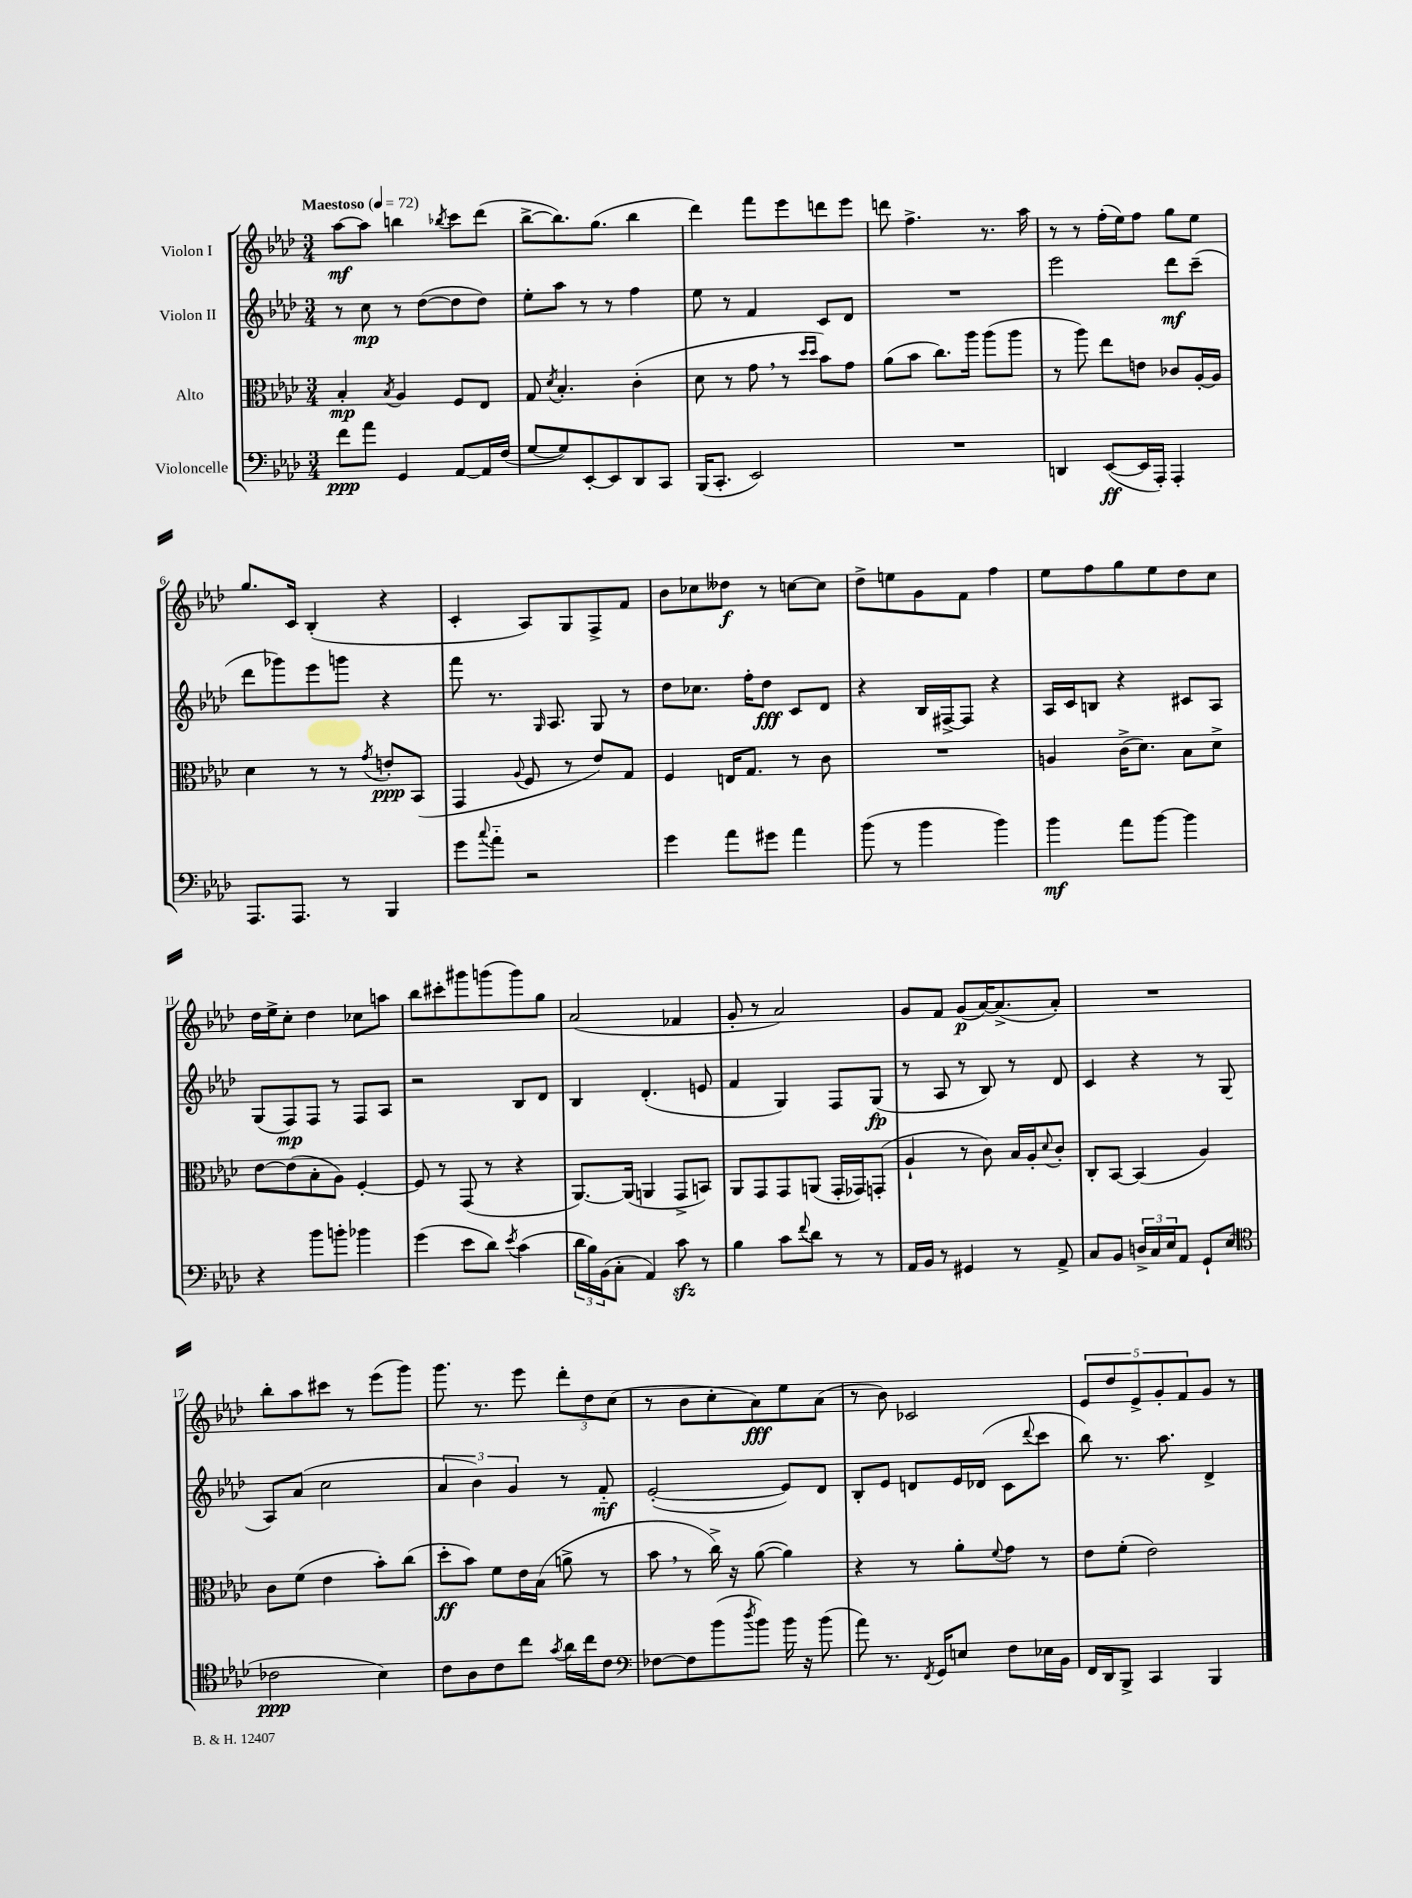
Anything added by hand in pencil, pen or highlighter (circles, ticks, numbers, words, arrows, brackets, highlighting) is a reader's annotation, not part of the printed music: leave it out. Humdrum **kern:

**kern	**kern	**kern	**kern
*staff4	*staff3	*staff2	*staff1
*clefF4	*clefC3	*clefG2	*clefG2
*k[b-e-a-d-]	*k[b-e-a-d-]	*k[b-e-a-d-]	*k[b-e-a-d-]
*M3/4	*M3/4	*M3/4	*M3/4
*MM72	*MM72	*MM72	*MM72
8f	4B-'	8r	[8aa-
8a-	.	8cc	8aa-]
.	8qB-	.	.
4GG	4A-	8r	4bb
.	.	([8dd-	.
.	.	.	8qbb-
[8AA-	8F	8dd-]	8ccc
16AA-]	8E-	8dd-)	(8ddd-
(16F	.	.	.
=	=	=	=
[8G	8G	8ee-'	[8bb-^
.	8qd-	.	.
8G])	4.B-'	8aa-	8.bb-])
[8EE-'	.	8r	.
.	.	.	(8.gg
8EE-]	.	8r	.
8DD-	(4c'	4ff	4bb-
8CC	.	.	.
=	=	=	=
(16BBB-	8d-	8ee-	4ddd-)
8.CC'	.	.	.
.	8r	8r	.
2EE-)	8g	4f	8fff
.	8r	.	8eee-
.	16qqdd-	.	.
.	16qqdd-	.	.
.	8b-)	8c	8ddd
.	8g	8d-	8eee-
=	=	=	=
2.r	(8a-	2.r	8ddd
.	8b-	.	4.ff^
.	8.cc)	.	.
.	16aa-	.	.
.	(8aa-	.	8.r
.	8aa-	.	.
.	.	.	16aa-
=	=	=	=
4DD	8r	2eee-	8r
.	8aa-)	.	8r
([8EE-	8ee-	.	(16ff'
.	.	.	16ee-)
16EE-]	8e	.	8ff
16AAA-')	.	.	.
4AAA-'	8c-	8ddd-	8gg
.	[16A-'	(8ccc~	8ee-
.	16A-]	.	.
=	=	=	=
8.AAA-	4d-	8ddd-	8.gg
.	.	8ggg-)	.
8.AAA-	.	.	16c
.	8r	8eee-	(4B-'
8r	8r	8ggg	.
.	8qg	.	.
4BBB-	8e'	4r	4r
.	(8BB-	.	.
=	=	=	=
8g	4GG	8fff	4c'
8qqcc	.	.	.
8a-'~	.	8.r	.
.	8qqA-	.	.
2r	8F	.	8A-)
.	.	16qqG	.
.	.	8.A-	.
.	8r	.	8G
.	8e-)	8G	8F^
.	8G	8r	8f
=	=	=	=
4g	4F	8dd-	8b-
.	.	8.cc-	8cc-
8a-	16E	.	8dd--
.	8.G	16ff'	.
8g#	.	8dd-	8r
4a-	8r	8c	[8cc
.	8c	8d-	8cc]
=	=	=	=
(8b-	2.r	4r	8dd-^
8r	.	.	8ee
4b-	.	16B-	8g
.	.	[16F#^	.
.	.	8F#]	8f
4b-)	.	4r	4ff
=	=	=	=
4b-	4A	16A-	8ee-
.	.	16c	.
.	.	8B	8ff
8a-	(16c^	4r	8gg
.	8.d-)	.	.
[8b-	.	.	8ee-
4b-]	8B-	8c#	8dd-
.	8d-^	8A-	8cc
=	=	=	=
4r	[8e-	(8G	16dd-
.	.	.	16ee-^
.	(8e-]	8F)	8cc'
8b-	8B-'	8F	4dd-
8b'	8A-)	8r	.
4b-	[4F'	8F	8cc-
.	.	8A-	8aa
=	=	=	=
(4g	8F]	2r	8bb-
.	8r	.	8ccc#'
8e-	(8GG	.	8ggg#
8d-)	8r	.	(8ggg
8qe-	.	.	.
(4c	4r	8B-	8ggg)
.	.	8d-	8gg
=	=	=	=
24d-	[8.AA-)	4B-	(2a-
24B-)	.	.	.
(24BB-	.	.	.
8C'	.	.	.
.	(16AA-]	.	.
4AA-)	4AA	(4.d-'	.
8c	8GG^	.	4f-
8r	8BB)	8e	.
=	=	=	=
4B-	8AA-	4f	8g'
.	8GG	.	8r
8c	8GG	4G)	2a-)
8qqf	.	.	.
8d-	(8AA	.	.
8r	16GG'	8F	.
.	16GG-)	.	.
8r	(8GG'	(8G	.
=	=	=	=
16AA-	4A-`	8r	8g
16BB-	.	.	.
8r	.	8A-	8f
4GG#	8r	8r	(8g
.	8c)	8B-)	[16a-)
.	.	.	(8.a-^]
8r	16B-	8r	.
.	16A-'	.	.
.	8qqd-	.	.
8AA-^	8c'	8d-	8a-')
=	=	=	=
8C	8C'	4c	2.r
8BB-	[8BB-	.	.
24D^	(4BB-]	4r	.
24C	.	.	.
24E-	.	.	.
8AA-	.	.	.
8GG`	4A-)	8r	.
(8E-	.	(8G	.
=	=	=	=
*clefC4	*	*	*
2c-	8c	8A-)	8bb-'
.	(8f	(8a-	8aa-
.	4e-	2cc	8ccc#
.	.	.	8r
4B-)	8b-')	.	(8eee-
.	(8cc	.	8ggg)
=	=	=	=
8c	8dd-'	6a-	8.ggg
8A-	8b-)	.	.
.	.	6b-)	.
.	.	.	8.r
8c	8f	.	.
.	.	6g	.
8cc	16e-	.	8eee-
.	(16B-	.	.
8qg	.	.	.
16a-	8a^	8r	12ddd-'
16cc	.	.	.
.	.	.	12dd-
8c	8r	8f'~	.
.	.	.	(12cc
=	=	=	=
*clefF4	*	*	*
[8F-	8b-	([2e-'	8r
8F-]	8r	.	8b-
(8b-	16cc^)	.	8cc'
.	16r	.	.
8qdd-	.	.	.
8b-)	([8a-	.	8a-)
16b-	4a-])	8e-])	8ee-
16r	.	.	.
(8b-	.	8d-	(8a-
=	=	=	=
8a-)	4r	8B-'	8r
8.r	.	8e-	8b-)
.	8r	8d	2c-
8qFF	.	.	.
16GG	.	.	.
8E	8a-'	16e-	.
.	.	(16d-	.
.	8qqf	.	.
8F	8g	8c	.
.	.	8qqddd-	.
16E-	8r	8ccc	.
16BB-	.	.	.
=	=	=	=
16FF	8e-	8bb-)	10e-
16DD-	.	.	.
.	.	.	10dd-
8BBB-^	(8f'	8.r	.
.	.	.	10e-^
4CC	2e-)	.	.
.	.	.	10g'
.	.	8.aa-	.
.	.	.	10f
4BBB-	.	4d-^	8g
.	.	.	8r
==	==	==	==
*-	*-	*-	*-
